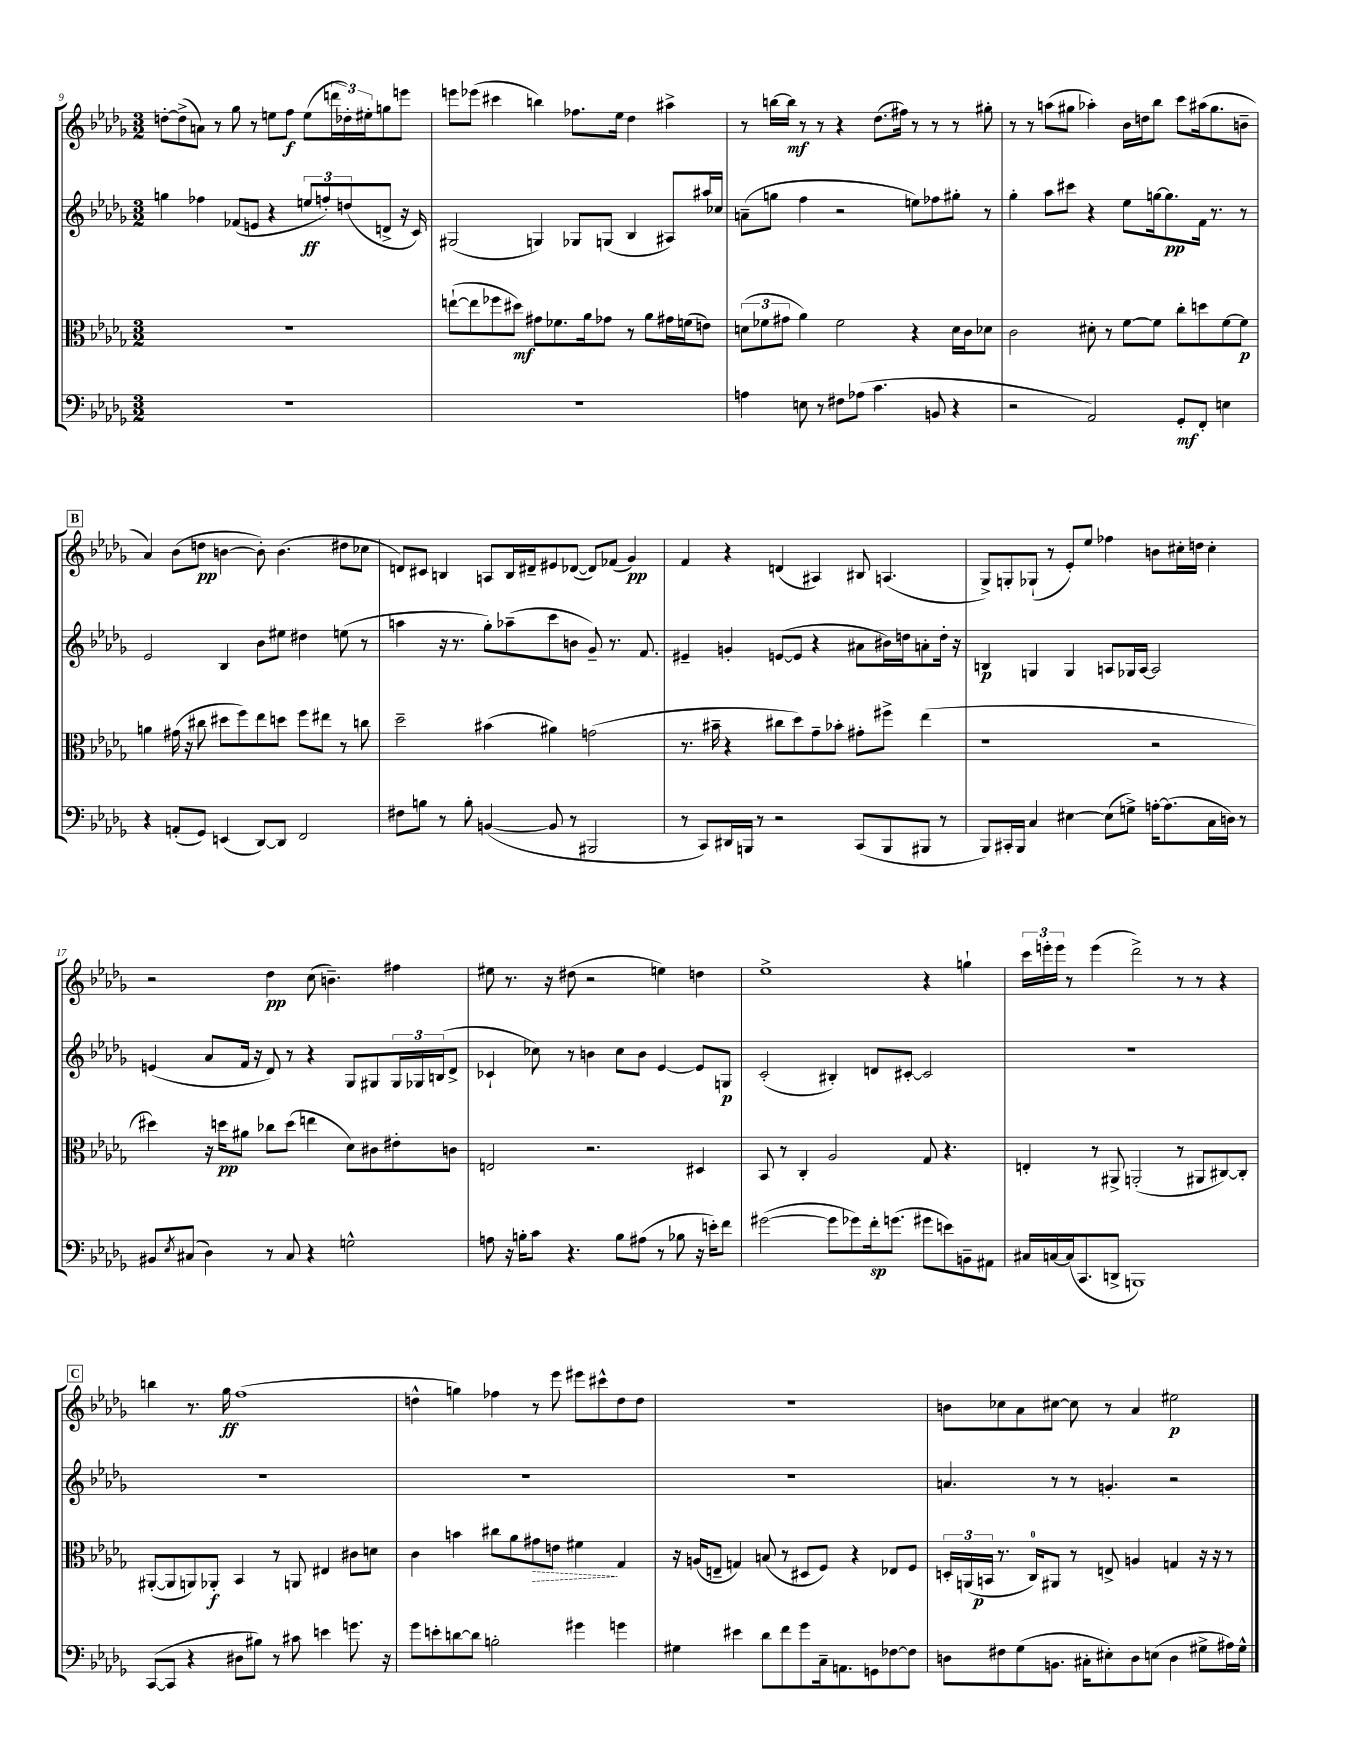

**kern	**kern	**kern	**kern
*staff4	*staff3	*staff2	*staff1
*clefF4	*clefC3	*clefG2	*clefG2
*k[b-e-a-d-g-]	*k[b-e-a-d-g-]	*k[b-e-a-d-g-]	*k[b-e-a-d-g-]
*M3/2	*M3/2	*M3/2	*M3/2
1.r	1.r	4gg\	[8dd'\L
.	.	.	(8dd^\]
.	.	4ff-\	8a\J)
.	.	.	8r
.	.	(8f-/L	8gg-\
.	.	8e/J	8r
.	.	4r	8ee\L
.	.	.	8ff\J
.	.	12ee/L	(8ee\L
.	.	12ff'/)	.
.	.	.	24ddd\L
.	.	(12dd/	24dd-'\)
.	.	.	24ee#'\J
.	.	8d^/J	8gg\
.	.	16r	8eee\J
.	.	16c/)	.
=	=	=	=
1.r	([8ee`\L	(2G#/	8eee\L
.	8ee\]	.	(8eee-\J
.	8ff-\	.	4ccc#\
.	8dd#\J)	.	.
.	8g#\L	4G/)	4bb\)
.	8.f-\	.	.
.	.	8G-/L	8.ff-\L
.	16a-\k	.	.
.	8g-\J	(8G/J	.
.	.	.	16ee-\Jk
.	8r	4B-/	4dd-\
.	8a-\L	.	.
.	16g#\L	8A#/L)	4aa#^\
.	(16f\J	.	.
.	8e\J)	16aa#/L	.
.	.	16cc-/JJ	.
=	=	=	=
4A\	(12d\L	(8a~\L	8r
.	12f-\	.	.
.	.	8gg\J	[16bb\LL
.	12g#\J	.	.
.	.	.	16bb\]JJ
8E\	4a-\)	4ff\	8r
8r	.	.	8r
8F#\L	2f-\	2r	4r
(8A-\J	.	.	.
4.c\	.	.	(8.dd-\L
.	.	.	16ff#\Jk)
.	4r	8ee\L)	8r
8BB/	.	8ff-\	8r
4r	16d\LL	8gg#'\J	8r
.	16c\J	.	.
.	8d-\J	8r	8gg#'\
=	=	=	=
2r	2c\	4gg-'\	8r
.	.	.	8r
.	.	8aa-\L	(8aa\L
.	.	8ccc#\J	8gg#\J
2AA-/)	8d#'\	4r	4aa-'\)
.	8r	.	.
.	[8f\L	8ee-\L	16b-\LL
.	.	.	16dd\J
.	8f\]J	[16gg\k	8bb-\J
.	.	8.gg\]	.
8GG-'/L	8cc'\L	.	8ccc\L
8FF'/J	8dd\	16f\Jk	(16aa#\k
.	.	8.r	8.gg#\
4E\	[8f\	.	.
.	8f\]J	8r	8b~\J
=	=	=	=
4r	4a\	2e-/	4a-/)
(8AA'/L	(16g#\	.	(8b-\L
.	16r	.	.
8GG-/J)	8cc#\	.	8dd\J
(4EE/	8dd#\L	4B-/	[4b\
.	8ff\)	.	.
[8DD-/L)	8ee-\	8b-\L	8b'\])
8DD-/]J	8dd\J	8ee#\J	(4.b\
2FF/	8ff\L	4dd#\	.
.	8ee#\J	.	.
.	8r	(8ee\	8dd#\L
.	8cc\	8r	8cc-\J
=	=	=	=
8F#\L	2dd-~\	4aa\	8d/L)
8B\J	.	.	8c#/J
8r	.	16r	4B/
.	.	8.r	.
8B'\	.	.	.
([4BB/	(4b#\	8gg-'\L)	8A/L
.	.	(8aa-~\	16B/L
.	.	.	16d#~/J
8BB/]	4a#\)	8ccc\	8e#/
8r	.	8b\J	([8d-/J
2BBB#/	(2g\	8g-~/)	8d-/]L)
.	.	8.r	(8f-/J
.	.	.	4g-/)
.	.	8.f/	.
=	=	=	=
8r	8.r	4e#~/	4f/
8CC/L)	.	.	.
.	16b#~\	.	.
16DD#/L	4r	4g'/	4r
16BBB/JJ	.	.	.
8r	.	.	.
2r	8cc#\L	([8e/L	(4d/
.	8dd-\)	8e/]J	.
.	8g-~\	4r	4A#/)
.	8b-'\J	.	.
(8CC/L	8g#'\L	8a#\L	8B#/
8BBB/	8ff#^\J	16b#\L)	(4.A/
.	.	16dd\J	.
8BBB#/J	(4ee-\	8a'\	.
8r	.	16dd'\Jk	.
.	.	16r	.
=	=	=	=
8BBB-/L)	1r	4B/	8G-^/L)
16CC#'/L	.	.	8G'/
16BBB-/JJ	.	.	.
4C/	.	4G/	(8G-`/J
.	.	.	8r
[4E#\	.	4G/	8e-'/L)
.	.	.	8ee-/J
(8E#\]L	.	8A/L	4ff-\
8G^\J)	.	16G-/L	.
.	.	[16A/JJ	.
[16A'\LK	2r	2A/]	8b\L
(8.A\]	.	.	.
.	.	.	16cc#'\L
.	.	.	16dd\JJ
16C\L	.	.	4cc#'\
16D\JJ)	.	.	.
8r	.	.	.
=	=	=	=
8BB#/L	4dd#\)	(4e/	2r
8qE-/	.	.	.
(8C#/J	.	.	.
4D-\)	16r	8a-/L	.
.	16dd\LK	.	.
.	8a#\J	16f/Jk	.
.	.	16r	.
8r	8cc-\L	8d-/)	4dd-\
8C#/	(8dd\J	8r	.
4r	4ee\	4r	(8cc\
.	.	.	4.b~\)
2G^^\	8d-\L)	8G-/L	.
.	8c#\	8G#/	.
.	8e#'\	24G#/L	4ff#\
.	.	24G-/	.
.	.	(24B/J	.
.	8c\J	8d-^/J	.
=	=	=	=
8A\	2E/	4c-`/	8ee#\
16r	.	.	8.r
16B'\LK	.	.	.
8c\J	.	8cc-\)	.
.	.	.	16r
4.r	.	8r	(8dd#\
.	2.r	4b\	2r
8B\L	.	8cc-\L	.
(8A#\J	.	8b\J	.
8r	.	[4e-/	4ee\)
8B-\	.	.	.
16r	4D#/	8e-/]L	4dd\
16e'\LK)	.	.	.
8f\J	.	8G/J	.
=	=	=	=
([2g#\	8BB-/	(2c'/	1ee-^
.	8r	.	.
.	4C'/	.	.
8g#\]L	2A-/	4B#'/)	.
8g-\)	.	.	.
16f'\k	.	8d/L	.
(8.g\J	.	.	.
.	.	[8c#'/J	.
8g#\L	8G-/	2c#/]	4r
8e\)	4.r	.	.
8BB~\	.	.	4gg`\
8AA#\J	.	.	.
=	=	=	=
16C#/LL	4E'/	1.r	24ccc\LL
.	.	.	24eee'\
[16C/	.	.	.
.	.	.	24eee\JJ
(16C/]J	.	.	8r
8.CC/	.	.	.
.	8r	.	(4eee\
8DD^/J	8AA#^/	.	.
1BBB)	(2AA'/	.	2ddd-^\)
.	8r	.	8r
.	8AA#/L	.	8r
.	[8C#/)	.	4r
.	8C#'/]J	.	.
=	=	=	=
([8CC/L	([8AA#'/L	1.r	4bb\
8CC/]J	8AA#/]	.	.
4r	8AA/)	.	8.r
.	8AA-'/J	.	.
.	.	.	16gg-\
8D#\L	4BB-/	.	(1ff
8B#\J)	.	.	.
8r	8r	.	.
8c#\	8AA/	.	.
4e\	4E#/	.	.
8.g\	8c#\L	.	.
.	8d\J	.	.
16r	.	.	.
=	=	=	=
8g-\L	4c\	1.r	4dd^^\
8e'\	.	.	.
[8d\	4b\	.	4gg\)
8d\]J	.	.	.
2B'\	8cc#\L	.	4ff-\
.	8a-\	.	.
.	8g#\	.	8r
.	8e\J	.	8eee-\
4g#\	4f#\	.	8eee#\L
.	.	.	8ccc#^^\
4g\	4G-/	.	8dd\
.	.	.	8dd\J
=	=	=	=
4G#\	16r	1.r	1.r
.	(16A/LK	.	.
.	8E~/J	.	.
4e#\	4G/)	.	.
8d-\L	(8B/	.	.
8f\	8r	.	.
8g-\	8D#/L	.	.
16C~\k	8F/J)	.	.
8.AA\	.	.	.
.	4r	.	.
8GG\	.	.	.
[8F-\	8E-/L	.	.
8F-\]J	8F/J	.	.
=	=	=	=
8D\L	24D'/LL	4.a/	8b\L
.	(24AA/	.	.
.	24BB/JJ	.	.
8F#\	8.r	.	8cc-\
(8G-\	.	.	8a-\
.	16C/LK)	.	.
8.BB\J	8AA#/J	8r	[8cc#\J
.	8r	8r	8cc#\]
16C#'\LK	.	.	.
8E#'\)	8E^/	4.g'/	8r
8D\	4A/	.	4a-/
(8E\J	.	.	.
4D\	4G/	2r	2ee#\
8G#^\L	16r	.	.
.	16r	.	.
16A#\L)	8r	.	.
16G#^^\JJ	.	.	.
==	==	==	==
*-	*-	*-	*-
